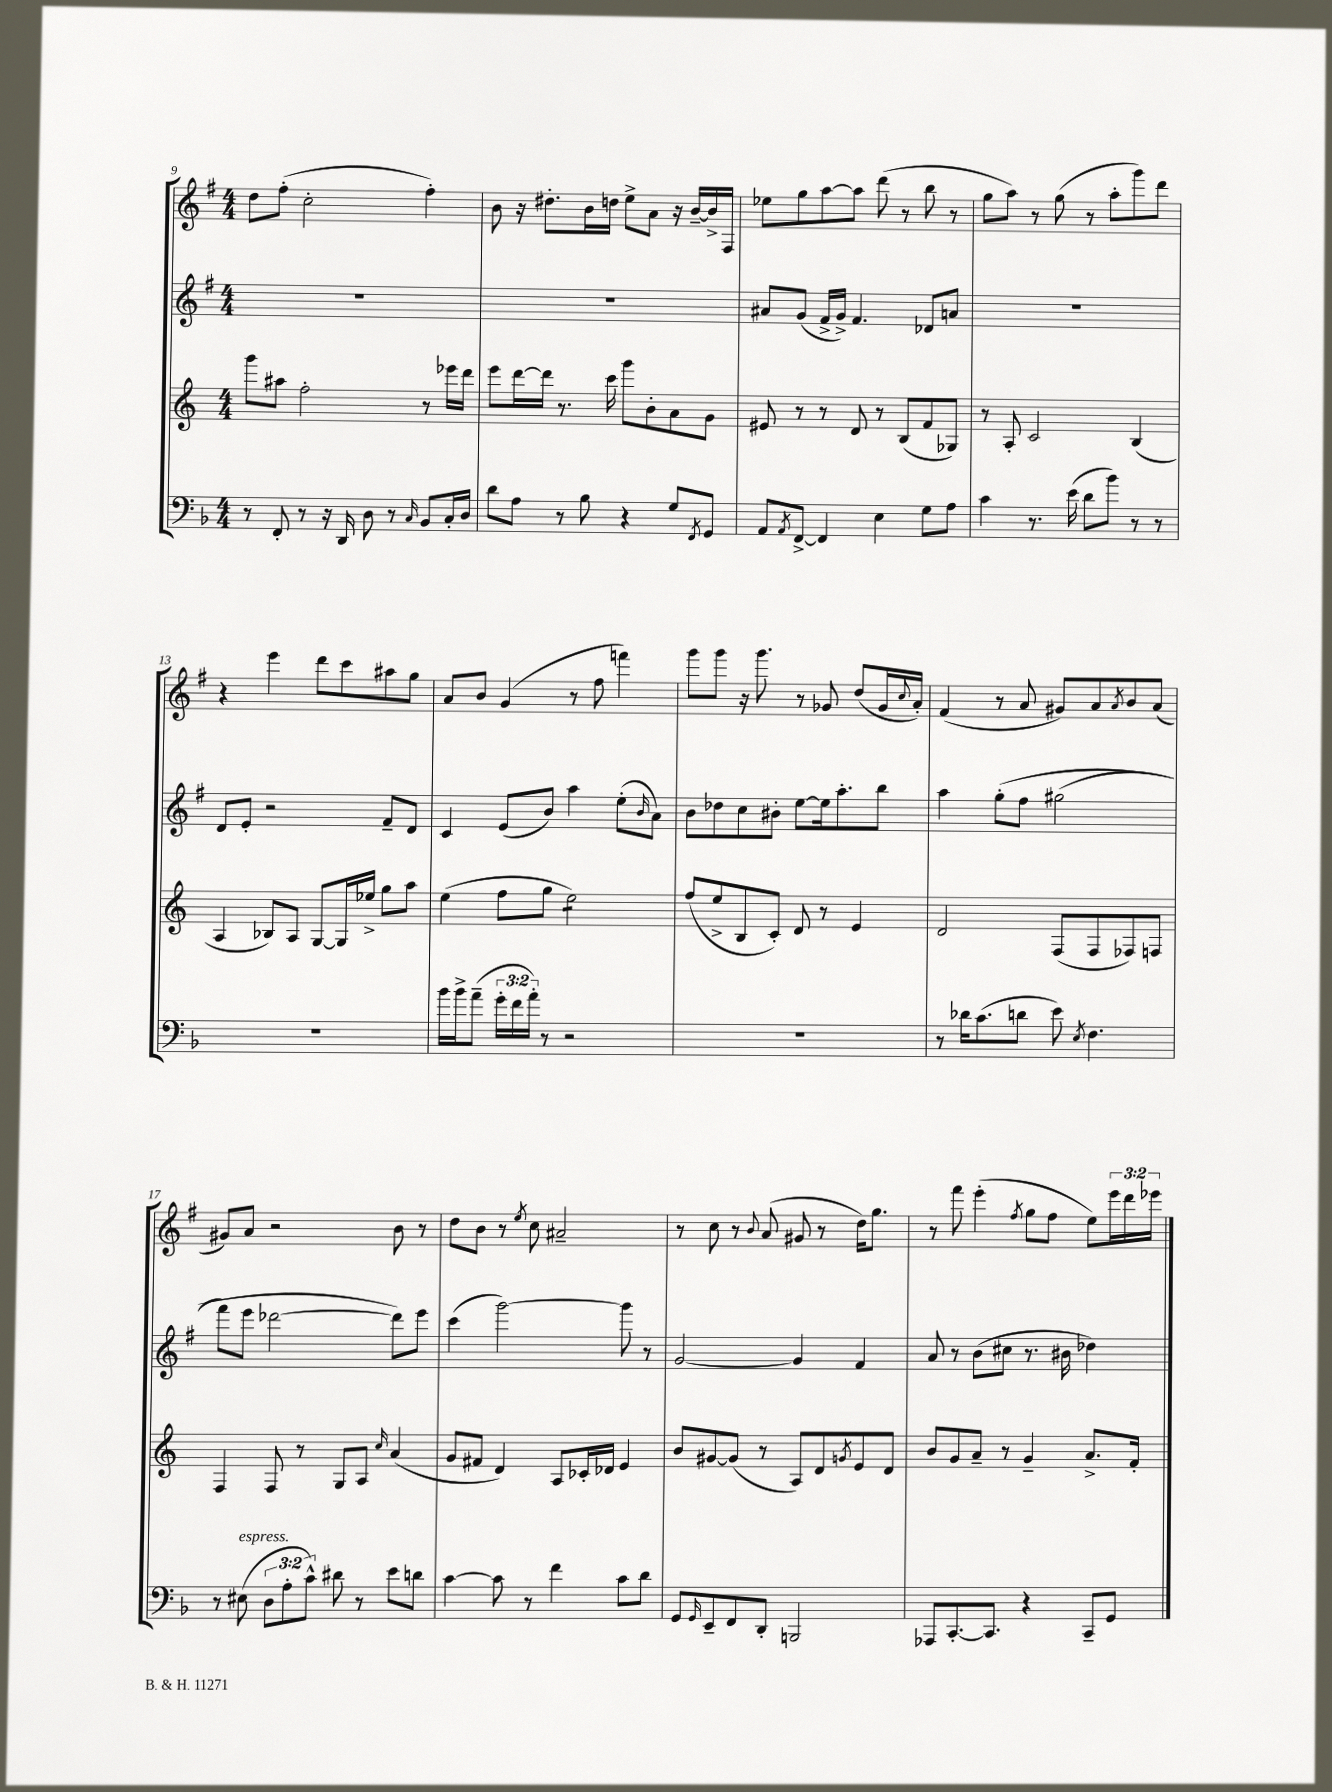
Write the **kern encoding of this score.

**kern	**kern	**kern	**kern
*staff4	*staff3	*staff2	*staff1
*clefF4	*clefG2	*clefG2	*clefG2
*k[b-]	*k[]	*k[f#]	*k[f#]
*M4/4	*M4/4	*M4/4	*M4/4
8r	8ggg\L	1r	8dd\L
8FF'/	8aa#\J	.	(8ff#'\J
8r	2ff'\	.	2cc'\
16r	.	.	.
16DD/	.	.	.
8D\	.	.	.
8r	.	.	.
16qqC/	.	.	.
8BB-/L	8r	.	4ff#'\)
16C'/L	16eee-\LL	.	.
16D/JJ	16ddd\JJ	.	.
=	=	=	=
8d\L	8eee\L	1r	8b\
8A\J	[16ddd\L	.	16r
.	16ddd\]JJ	.	8.dd#'\L
8r	8.r	.	.
8B-\	.	.	16b\L
.	16ccc\	.	16dd\JJ
4r	8ggg\L	.	8ee^\L
.	8b'\	.	8a\J
8G/L	8a\	.	16r
.	.	.	[16b~/LL
8qFF/	.	.	.
8GG/J	8g\J	.	16b^/]
.	.	.	16F#/JJ
=	=	=	=
8AA/L	8e#/	8a#/L	8ee-\L
8qAA/	.	.	.
[8FF^/J	8r	(8g/J	8gg\
4FF/]	8r	16f#^/LL	[8aa\
.	.	16g^/JJ)	.
.	8d/	4.f#/	8aa\]J
4E\	8r	.	(8ddd\
.	(8B/L	.	8r
8G\L	8f/	8d-/L	8bb\
8A\J	8G-/J)	8a/J	8r
=	=	=	=
4c\	8r	1r	8gg\L
.	8A'/	.	8aa\J)
8.r	2c/	.	8r
.	.	.	(8gg\
(16e\	.	.	.
8d\L	.	.	8r
8b-\J)	.	.	8aa'\L
8r	(4B/	.	8ggg\)
8r	.	.	8ddd\J
=	=	=	=
1r	4A/	8d/L	4r
.	.	8e'/J	.
.	8B-/L)	2r	4eee\
.	8A/J	.	.
.	[8G/L	.	8ddd\L
.	16G/]L	.	8ccc\
.	16ee-^/JJ	.	.
.	8gg\L	8f#~/L	8aa#\
.	8aa\J	8d/J	8gg\J
=	=	=	=
16b-\LL	(4ee\	4c/	8a/L
16b-^\J	.	.	.
(8a~\J	.	.	8b/J
24g'\LL	8ff\L	(8e/L	(4g/
24f\	.	.	.
24a'\JJ)	.	.	.
8r	8gg\J	8b/J)	.
2r	2ee\)	4aa\	8r
.	.	.	8ff#\
.	.	(8ee'\L	4fff\)
.	.	16qqb/	.
.	.	8a\J)	.
=	=	=	=
1r	(8ff/L	8b\L	8ggg\L
.	8ee^/	8dd-\	8ggg\J
.	8B/	8cc\	16r
.	.	.	8.ggg\
.	8c'/J)	8b#'\J	.
.	8d/	[8ee\L	8r
.	8r	16ee\]k	8g-/
.	.	8.aa'\	.
.	4e/	.	(8dd/L
.	.	8bb\J	16g-/L
.	.	.	8qqcc/
.	.	.	16a'/JJ)
=	=	=	=
8r	2d/	4aa\	(4f#/
16d-\LK	.	.	.
(8.c\	.	.	.
.	.	&(8gg'\L	8r
8d\J	.	8ff#\J	8a/
8e\)	(8F/L	(2gg#\	8g#/L)
8qE/	.	.	.
4.F\	8F/	.	8a/
.	.	.	8qa/
.	8F-/)	.	8b/
.	8F/J	.	(8a/J
=	=	=	=
8r	4F/	8fff#\L)	8g#/L)
(8E#\	.	8eee\J	8a/J
12D\L	8F/	[2ddd-\	2r
12A'\	.	.	.
.	8r	.	.
12c^^\J)	.	.	.
8d#\	8G/L	.	.
8r	8A/J	.	.
.	16qqcc/	.	.
8e\L	(4a/	8ddd-\]L&)	8b\
8d\J	.	8eee\J	8r
=	=	=	=
[4c\	8g/L	(4ccc\	8dd\L
.	8f#/J	.	8b\J
8c\]	4d/)	[2ggg\)	8r
.	.	.	8qee/
8r	.	.	8cc\
4f\	8A/L	.	2a#~/
.	16c-'/L	.	.
.	16d-/JJ	.	.
8c\L	4e/	8ggg\]	.
8d\J	.	8r	.
=	=	=	=
8GG/L	8b/L	[2g/	8r
16qqGG/	.	.	.
8EE~/	[8g#/	.	8cc\
8FF/	(8g#/]J	.	8r
.	.	.	8qqb/
8DD'/J	8r	.	(8a/
2BBB/	8A/L)	4g/]	8g#/
.	8d/	.	8r
.	8qg/	.	.
.	8e/	4f#/	16dd\LK)
.	.	.	8.gg\J
.	8d/J	.	.
=	=	=	=
8AAA-/L	8b/L	8a/	8r
[8.CC'/	8g/	8r	8fff#\
.	8a~/J	(8b\L	(4eee'\
8.CC/]J	.	.	.
.	8r	8cc#\J	.
.	.	.	8qff#/
4r	4g~/	8.r	8gg\L
.	.	.	8ff#\J
.	.	16b#\	.
8CC~/L	8.a^/L	4dd-\)	8ee\L)
8GG/J	.	.	24eee\L
.	.	.	24ddd\
.	16f'/Jk	.	.
.	.	.	24eee-\JJ
==	==	==	==
*-	*-	*-	*-
